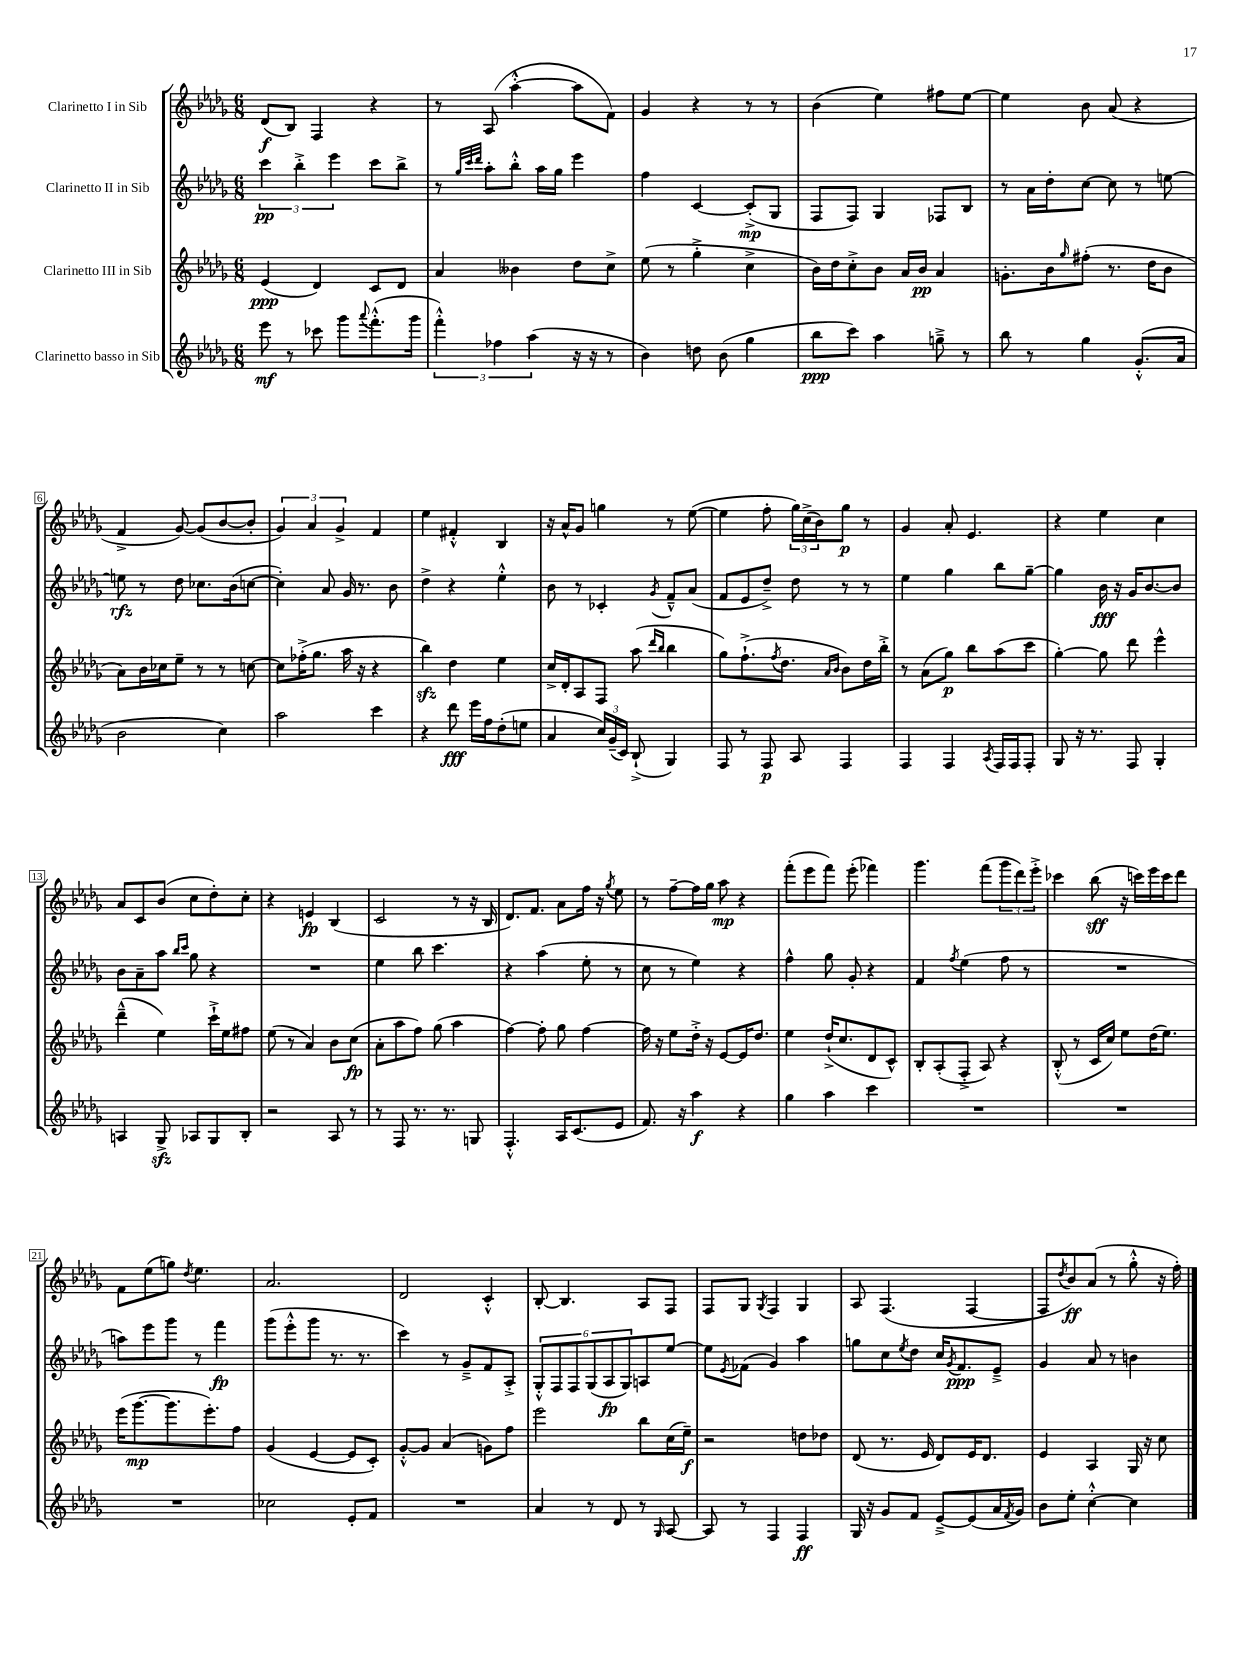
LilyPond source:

<<
\new StaffGroup <<
\new Staff = "s0" \with { instrumentName = "Clarinetto I in Sib" } {
    \clef treble \key des \major \numericTimeSignature \time 6/8
    des'8\f( bes8) f4 r4 |
    r8 aes8( aes''4~-.-^ aes''8 f'8) |
    ges'4 r4 r8 r8 |
    bes'4( ees''4) fis''8 ees''8~ |
    ees''4 bes'8 aes'8( r4 |
    f'4-> ges'8~) ges'8( bes'8~ bes'8-. |
    \tuplet 3/2 { ges'4) aes'4 ges'4-> } f'4 |
    ees''4 fis'4-.-^ bes4 |
    r16 aes'16-^ ges'8 g''4 r8 ees''8~( |
    ees''4 f''8-. \tuplet 3/2 { ges''16) c''16->( bes'16) } ges''8\p r8 |
    ges'4 aes'8-. ees'4. |
    r4 ees''4 c''4 |
    aes'8 c'8 bes'8( c''8 des''8-.) c''8-. |
    r4 e'4\fp bes4( |
    c'2 r8 r16 bes16 |
    des'8.) f'8. aes'8 f''16 r16 \acciaccatura { ges''8 } ees''8 |
    r8 f''8~-- f''16 ges''16 aes''8\mp r4 |
    f'''8-.( ees'''8 f'''8) ees'''8-.( fes'''4) |
    ges'''4. f'''8( \tuplet 3/2 { ges'''8 des'''8) ees'''8-.-> } |
    ces'''4 bes''8\sff( r16 c'''16) ees'''16 c'''16 des'''8 |
    f'8 ees''8( g''8) \acciaccatura { des''8 } ees''4. |
    aes'2. |
    des'2 c'4-.-^ |
    bes8~-. bes4. aes8 f8 |
    f8 ges8 \acciaccatura { ges8 } f4 ges4 |
    aes8 f4.( f4~ |
    f8 \acciaccatura { des''8 } bes'8\ff) aes'8( r8 ges''8-.-^ r16 f''16-.) \bar "|." |
}
\new Staff = "s1" \with { instrumentName = "Clarinetto II in Sib" } {
    \clef treble \key des \major \numericTimeSignature \time 6/8
    \tuplet 3/2 { c'''4\pp bes''4-.-> ees'''4 } c'''8 bes''8-> |
    r8 \grace { ges''32 c'''32 des'''32 } aes''8-. bes''8-.-^ aes''16 ges''16 ees'''4 |
    f''4 c'4~ c'8-.->\mp( ges8 |
    f8 f8) ges4 fes8 bes8 |
    r8 aes'16 des''16-. c''8~ c''8 r8 e''8~ |
    e''8\rfz r8 des''8 ces''8. bes'16( c''8~ |
    c''4-.) aes'8 ges'16 r8. bes'8 |
    des''4-> r4 ees''4-.-^ |
    bes'8 r8 ces'4-. \acciaccatura { ges'8 } f'8---^ aes'8( |
    f'8 ees'8 des''8--->) des''8 r8 r8 |
    ees''4 ges''4 bes''8 ges''8~-- |
    ges''4 bes'16\fff r16 ges'16 bes'8.~ bes'8 |
    bes'8 aes'8-- aes''8 \grace { bes''16 c'''16 } ges''8 r4 |
    R2. |
    ees''4 bes''8 c'''4. |
    r4 aes''4( ees''8-. r8 |
    c''8 r8 ees''4) r4 |
    f''4-^ ges''8 ges'8-. r4 |
    f'4 \acciaccatura { f''8 } ees''4( f''8 r8 |
    R2. |
    a''8) ees'''8 ges'''8 r8 f'''4\fp |
    ges'''8( ees'''8-.-^ ges'''8 r8. r8. |
    c'''4) r8 ges'8---> f'8 aes8-.-> |
    \tuplet 6/4 { ges8-.-^ f8 f8 ges8( aes8\fp ges8) } a8 ees''8~ |
    ees''8 \acciaccatura { ees'8 } fes'8( ges'4) aes''4 |
    g''8 c''8 \acciaccatura { ees''8 } des''8 c''16 \acciaccatura { ges'8 } f'8.\ppp ees'8---> |
    ges'4 aes'8 r8 b'4 \bar "|." |
}
\new Staff = "s2" \with { instrumentName = "Clarinetto III in Sib" } {
    \clef treble \key des \major \numericTimeSignature \time 6/8
    ees'4\ppp( des'4) c'8 des'8 |
    aes'4 beses'4 des''8 c''8-> |
    ees''8( r8 ges''4-.-> c''4-> |
    bes'16) des''16 c''8-.-> bes'8 aes'16 bes'16\pp aes'4 |
    g'8.-. bes'16 \grace { ges''16 } fis''8-.( r8. des''16 bes'8 |
    aes'8) bes'16 ces''16 ees''8-- r8 r8 c''8~ |
    c''8 fes''16-.->( ges''8. aes''16 r16 r4 |
    bes''4\sfz) des''4 ees''4 |
    c''16-> des'16-. aes8 f8 aes''8( \grace { des'''16 bes''16 } bes''4 |
    ges''8) f''8.-!->( \acciaccatura { f''8 } des''8. \grace { aes'16 bes'16 } bes'8) des''16 bes''16-.-> |
    r8 aes'8( ges''8\p) bes''8 aes''8( c'''8 |
    ges''4~-.) ges''8 des'''8 ees'''4-^ |
    des'''4---^( ees''4) c'''16-!-> ees''16 fis''8 |
    ees''8( r8 aes'4) bes'8 c''8\fp( |
    aes'8-. aes''8 f''8) ges''8( aes''4 |
    f''4~) f''8-. ges''8 f''4~ |
    f''16 r16 ees''8 des''16-.-> r16 ees'8~ ees'16 des''8. |
    ees''4 des''16-!->( c''8. des'8 c'8-^) |
    bes8-. aes8-.( f8-.-> aes8) r4 |
    bes8-.-^( r8 c'16 c''16) ees''8 des''16( ees''8.) |
    ees'''16( ges'''8.~\mp ges'''8. ees'''8.-.) f''8 |
    ges'4( ees'4~ ees'8 c'8-.) |
    ges'8~-.-^ ges'8 aes'4( g'8) f''8 |
    ees'''2 bes''8 c''16( ees''16--\f) |
    r2 d''8 des''8 |
    des'8( r8. ees'16 des'8) ees'16 des'8. |
    ees'4 aes4 ges16 r16 c''8 \bar "|." |
}
\new Staff = "s3" \with { instrumentName = "Clarinetto basso in Sib" } {
    \clef treble \key des \major \numericTimeSignature \time 6/8
    ees'''8\mf r8 ces'''8 ges'''8 \appoggiatura { aes'''8 } f'''8.-.-^( ges'''16 |
    \tuplet 3/2 { f'''4-.-^) fes''4 aes''4( } r16 r16 r8 |
    bes'4) d''8 bes'8( ges''4 |
    bes''8\ppp c'''8) aes''4 g''8---> r8 |
    bes''8 r8 ges''4 ges'8.-.-^( aes'16 |
    bes'2 c''4) |
    aes''2 c'''4 |
    r4 des'''8\fff ees'''16 f''16 des''8-.( e''8 |
    aes'4 \tuplet 3/2 { c''16) ges'16--( c'16) } bes8-!->( ges4) |
    f8 r8 f8\p aes8 f4 |
    f4 f4 \acciaccatura { aes8 } f16 f16 f8-. |
    ges8 r16 r8. f8 ges4-. |
    a4 ges8->\sfz aes8 ges8 bes8-. |
    r2 aes8 r8 |
    r8 f8 r8. r8. g8 |
    f4.-.-^ aes16 c'8.( ees'8 |
    f'8.) r16 aes''4\f r4 |
    ges''4 aes''4 c'''4 |
    R2. |
    R2. |
    R2. |
    ces''2 ees'8-. f'8 |
    R2. |
    aes'4 r8 des'8 r8 \grace { ges16 } aes8~ |
    aes8 r8 f4 f4\ff |
    ges16 r16 ges'8 f'8 ees'8~---> ees'8( aes'16 \acciaccatura { f'8 } ges'16) |
    bes'8 ees''8-. c''4~-.-^ c''4 \bar "|." |
}
>>
>>
\layout { \context { \Score \override BarNumber.stencil = #(make-stencil-boxer 0.1 0.3 ly:text-interface::print) } }
